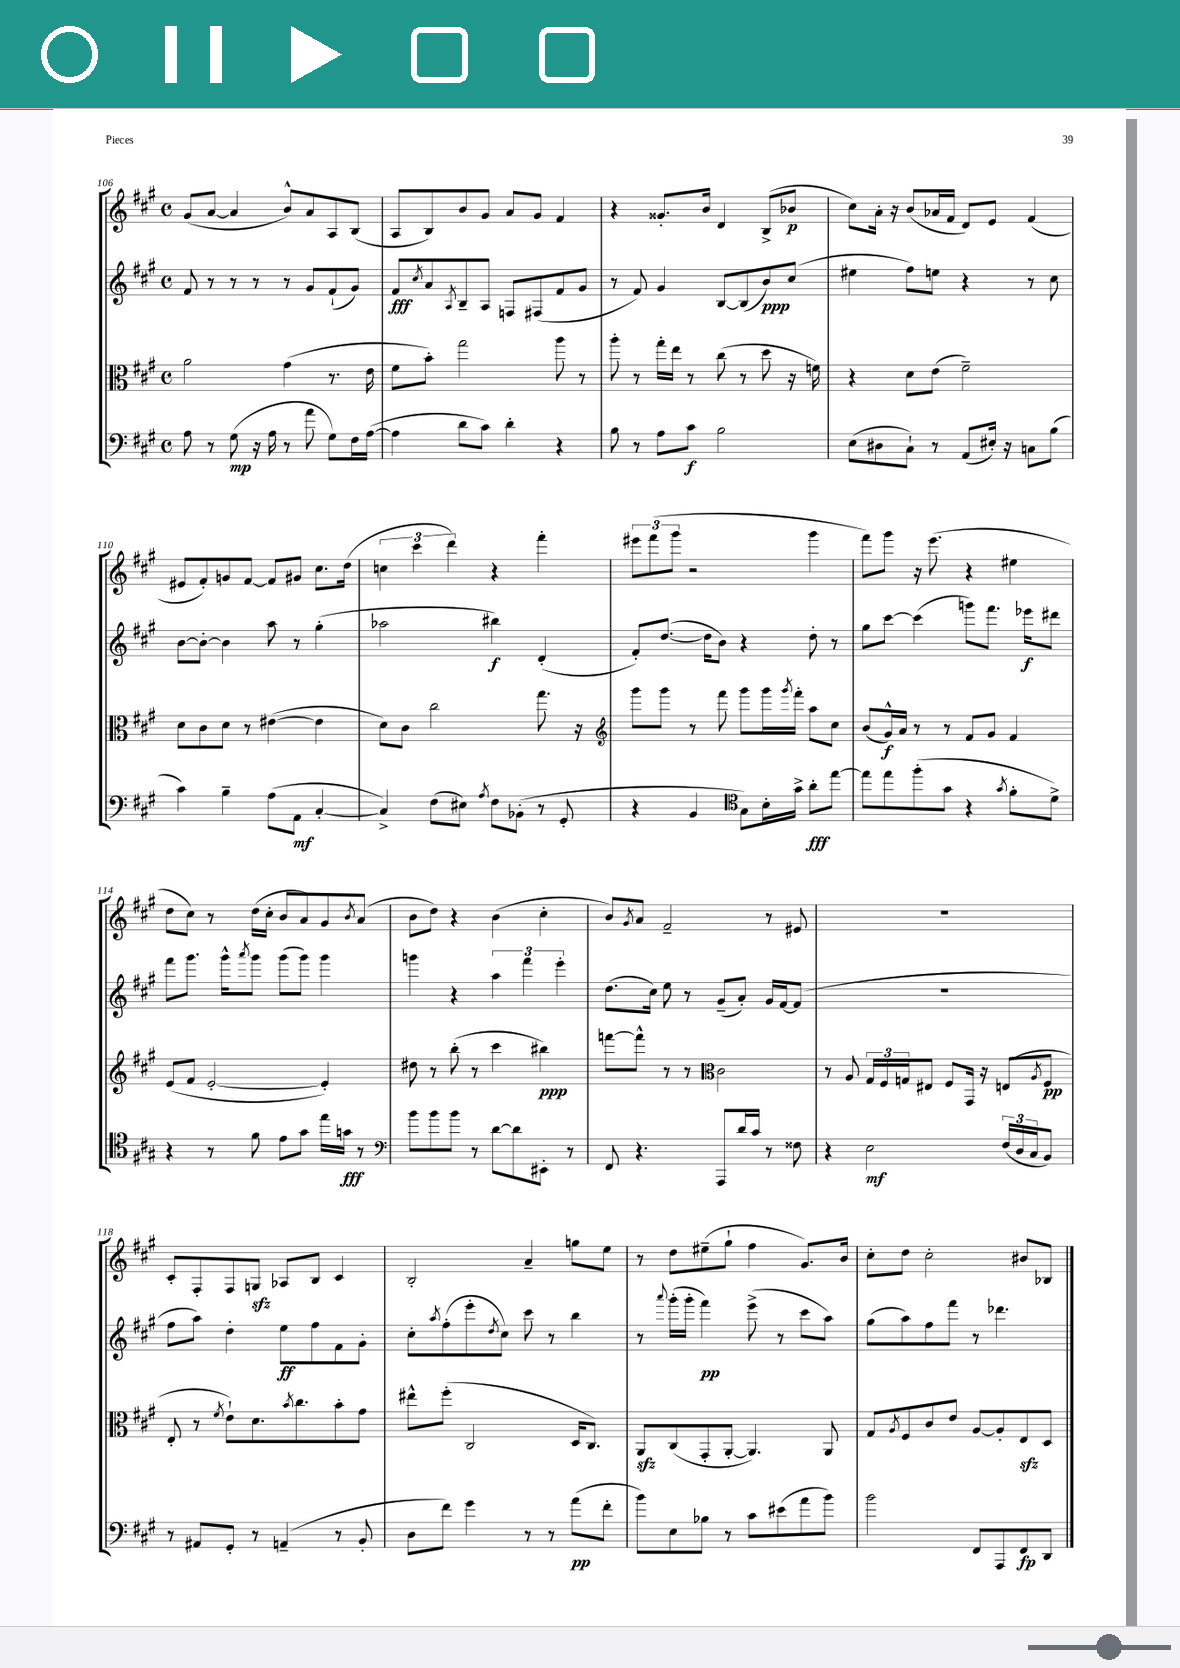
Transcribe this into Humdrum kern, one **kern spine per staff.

**kern	**kern	**kern	**kern
*staff4	*staff3	*staff2	*staff1
*clefF4	*clefC3	*clefG2	*clefG2
*k[f#c#g#]	*k[f#c#g#]	*k[f#c#g#]	*k[f#c#g#]
*M4/4	*M4/4	*M4/4	*M4/4
*met(c)	*met(c)	*met(c)	*met(c)
8A	2a	8f#	(8g#
8r	.	8r	[8a
(8G#	.	8r	4a]
16r	.	8r	.
16A	.	.	.
8r	(4g#	8r	8b^^)
8a	.	8g#	8a
8G#)	8.r	(8f#`	8A
16F#	.	8g#)	(8B
([16A	16e	.	.
=	=	=	=
4A]	8f#	8f#	8A
.	.	8qcc#	.
.	8b')	8a	8B)
.	.	8qA	.
8d	2gg#	8B~	8b
8c#)	.	8A	8g#
4d'	.	8F	8a
.	.	(8F#	8g#
4r	8aa	8f#	4f#
.	8r	8g#	.
=	=	=	=
8B	8aa'	8r	4r
8r	8r	8f#)	.
8A	16gg#'	4g#	8.g##'
.	16ee	.	.
8c#	8r	.	.
.	.	.	16b
2B	(8cc#	[8B	4d
.	8r	(8B]	.
.	8dd	8b)	(8B^
.	16r	(8cc#	8b-
.	16f)	.	.
=	=	=	=
(8E	4r	4ee#	8cc#)
8D#	.	.	16a'
.	.	.	16r
8C#`)	8d	8ff#)	(8b
8r	(8e	8ee	16a-
.	.	.	16f#
(8AA	2f#~)	4r	8d)
16E#')	.	.	8e
16r	.	.	.
8C	.	8r	(4f#
(8B	.	8cc#	.
=	=	=	=
4c#)	8d	[8b	8e#
.	8c#	8b'_	8f#')
4B~	8d	4b]	8g
.	8r	.	[8f#
(8A	([4e#	8aa	8f#]
8AA	.	8r	8g#
[4C#'	4e#]	(4gg#'	8.cc#
.	.	.	(16dd
=	=	=	=
4C#^])	8d)	2aa-	6cc
.	8c#	.	.
.	.	.	6ccc#
(8F#	2cc#	.	.
.	.	.	6ddd)
8E#)	.	.	.
8qA	.	.	.
8F#	.	4bb#)	4r
(8BB-'	.	.	.
8r	8.gg#	(4d'	4fff#'
8GG#'	.	.	.
.	16r	.	.
=	=	=	=
*	*clefG2	*	*
4r	8ggg#	8f#')	12eee#
.	.	.	(12fff#
.	8ggg#	([8.dd	.
.	.	.	12ggg#
4BB	8r	.	2r
.	.	16dd]	.
.	8fff#	8b)	.
*clefC4	*	*	*
8G#)	8ggg#	4r	.
16B'	16ggg#	.	.
.	8qggg#	.	.
16g#^	16fff#'	.	.
8a'	8aa	8dd'	4ggg#
[8ee	8cc#	8r	.
=	=	=	=
8ee]	(8b	8gg#	8fff#)
8ee	16g#^^)	[8ccc#	8ggg#
.	16a	.	.
(8ff#'	8r	(4ccc#]	16r
.	.	.	(8.eee
8g#	8r	.	.
4r	8f#	8ggg)	4r
.	8g#	8.fff#	.
8qg#	.	.	.
8f#'	4f#	.	4ee#
.	.	16eee-	.
8d^)	.	8ddd#	.
=	=	=	=
4r	(8e	8fff#	8dd
.	8f#	8.ggg#	8cc#)
8r	[2e'	.	8r
.	.	16ggg#^^	.
.	.	8qaaa	.
8f#	.	8ggg#	(16dd
.	.	.	16cc#'
8e	.	(8ggg#	8b
8g#	.	8ggg#)	8a)
16ee	4e'])	4ggg#	8g#
16g	.	.	.
.	.	.	8qb
8r	.	.	(8a
=	=	=	=
*clefF4	*	*	*
8b	8dd#	4ggg	8b
8b	8r	.	8dd)
8b	(8bb'	4r	4r
8r	8r	.	.
[8d	4ccc#	6aa	(4b
8d]	.	.	.
.	.	6fff#	.
8EE#'	4bb#)	.	4cc#'
.	.	6eee'	.
8r	.	.	.
=	=	=	=
8FF#	[8fff	(8.dd	8b)
.	.	.	8qg#
4.r	8fff^^]	.	8a
.	.	16cc#)	.
.	8r	8ee	2f#~
.	8r	8r	.
*	*clefC3	*	*
8AAA	2c#	(8g#~	.
16d	.	8a')	.
16c#	.	.	.
8r	.	16g#	8r
.	.	[16f#	.
8F##	.	(8f#]	8e#
=	=	=	=
4r	8r	1r	1r
.	8A	.	.
2E	24G#	.	.
.	24F#	.	.
.	24G	.	.
.	8E#	.	.
.	8F#	.	.
.	16GG#	.	.
.	16r	.	.
(24F#	(8E	.	.
24D	.	.	.
24C#	.	.	.
.	8qA	.	.
8BB)	8F#	.	.
=	=	=	=
8r	8E'	8ff#	8c#'
8AA#	8r	8aa)	8F#'
.	8qf#	.	.
8GG#'	8e`)	4dd'	8F#
8r	8.d	.	8G
(4AA~	.	8ee	8A-
.	8qb	.	.
.	8.cc#	.	.
.	.	8ff#	8B
8r	8b'	8f#	4c#
8BB'	8g#	8g#'	.
=	=	=	=
8D	8ee#^^	8cc#'	2B'
.	.	8qaa	.
8f#)	(8ff#'	(8ff#'	.
4g#	2C#	8eee'	.
.	.	8qdd	.
.	.	8cc#)	.
8r	.	8ccc#	4a~
8r	.	8r	.
(8a	16D	4bb	8gg
.	8.C#)	.	.
8f#'	.	.	8ee
=	=	=	=
8b)	8AA	8r	8r
.	.	8qqaaa	.
8E	(8C#	(16ggg#'	8dd
.	.	16ggg#'	.
8B-	8GG#'	4fff#)	(8ee#~
8r	[8AA'	.	8gg#`
8c#	4.AA])	(8eee^	4ff#
(8e#	.	8r	.
8a	.	8ccc#	8.g#)
8b)	8AA	8aa)	.
.	.	.	16b
=	=	=	=
2b	8G#	(8gg#	8cc#'
.	8qA	.	.
.	8F#	8aa)	8dd
.	8c#	8ff#	2cc#'
.	8e	8fff#	.
8FF#	[8A	8r	.
8AAA	8A']	4.ddd-	.
8FF#	8E	.	8b#
8DD	8D	.	8B-
==	==	==	==
*-	*-	*-	*-
